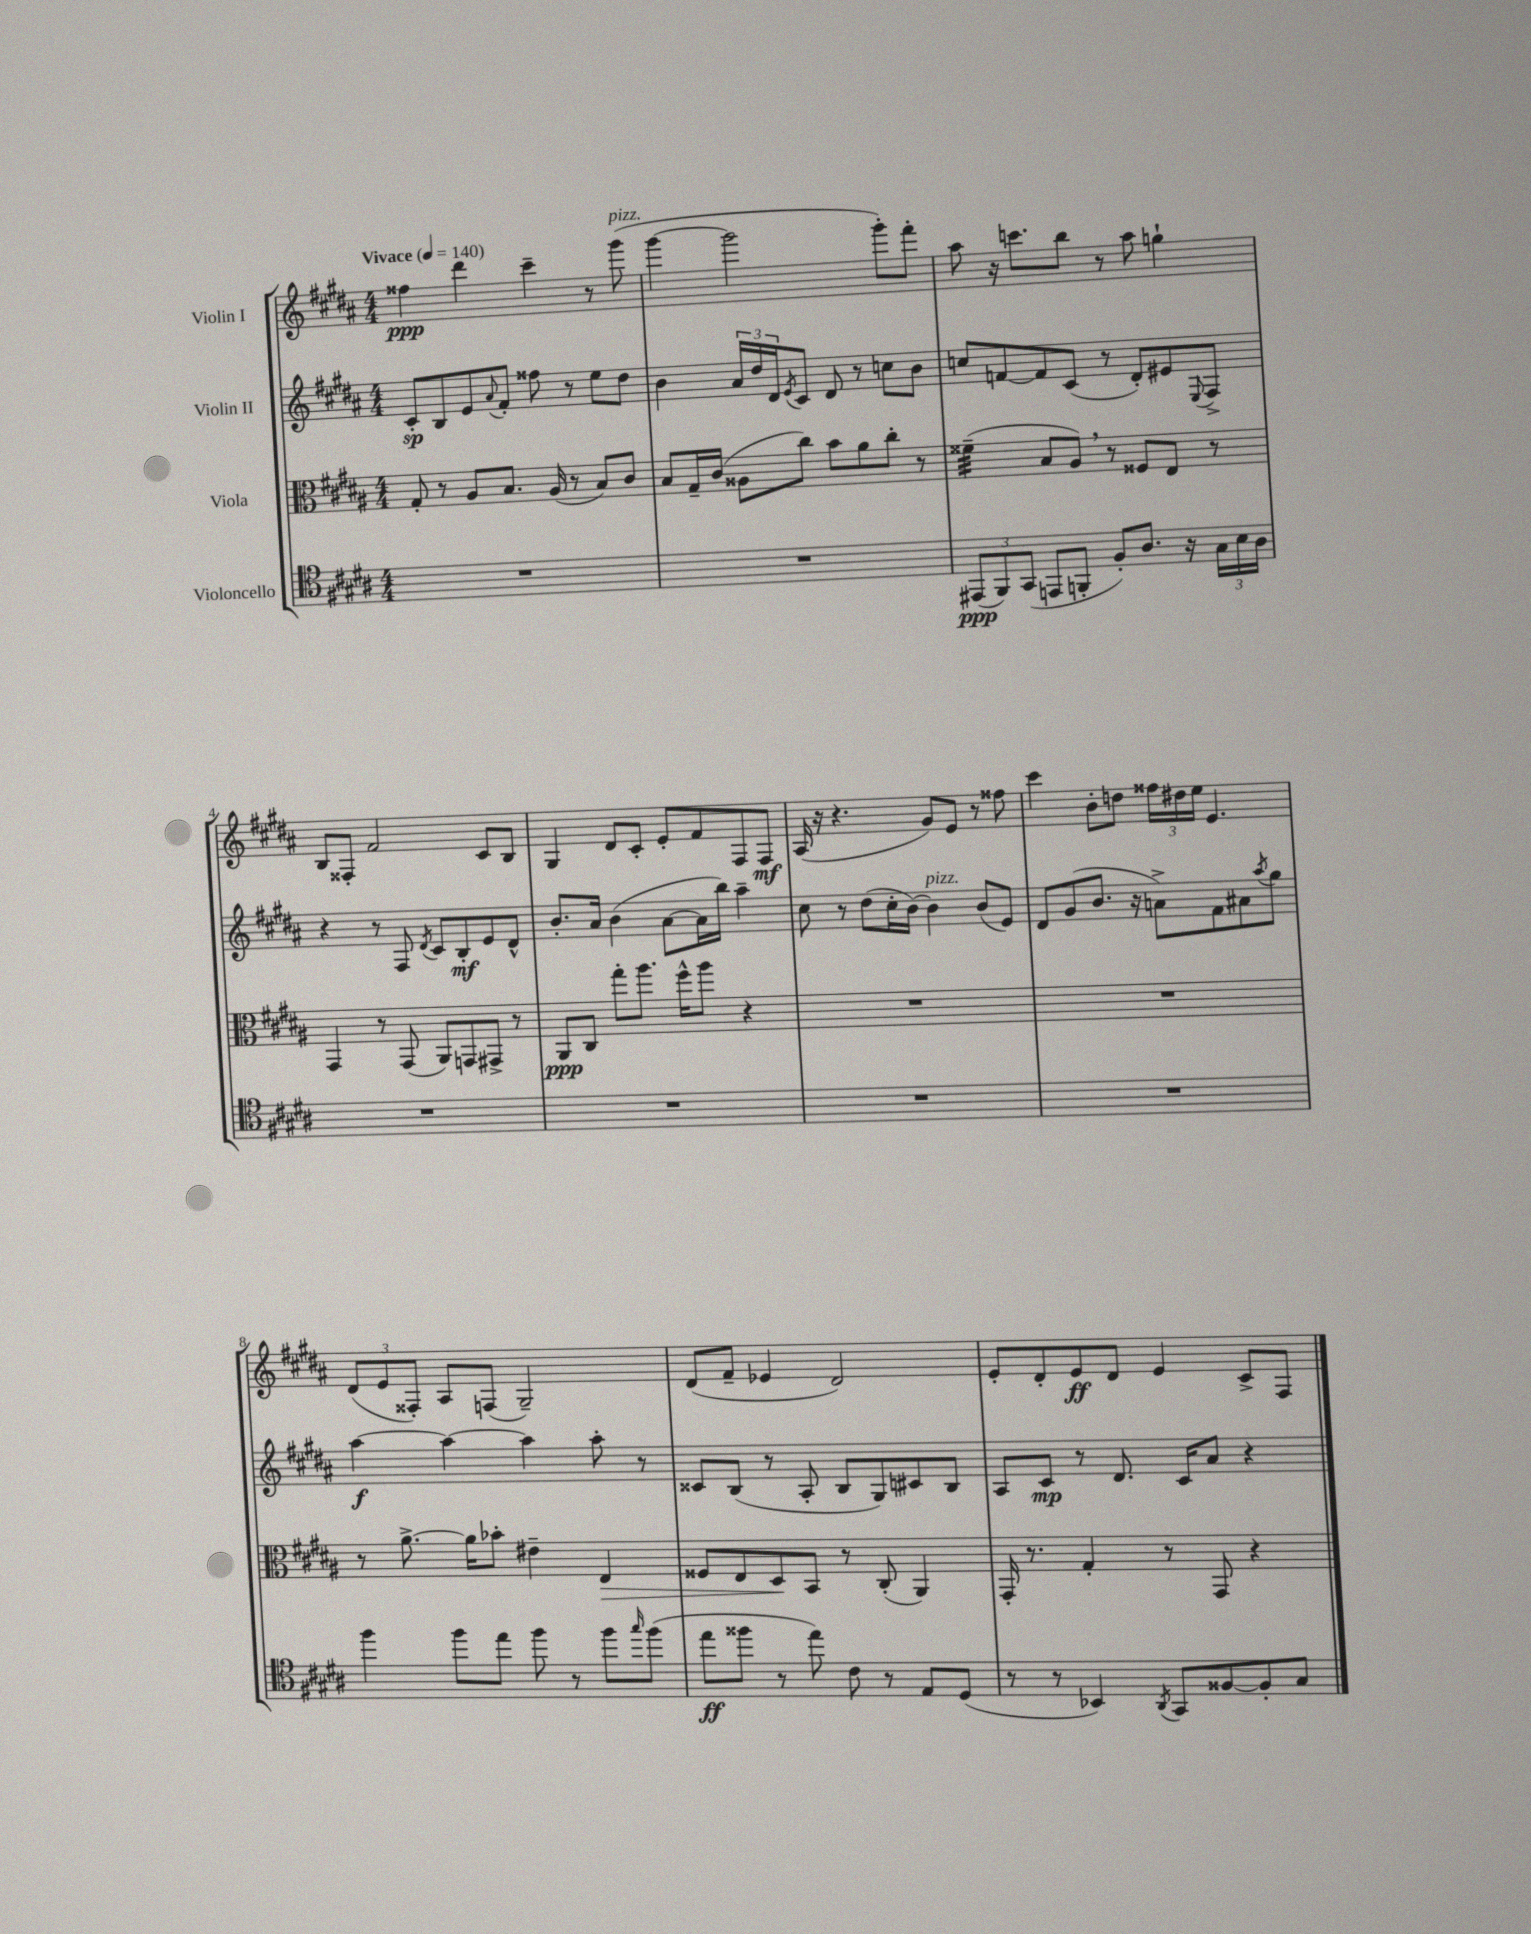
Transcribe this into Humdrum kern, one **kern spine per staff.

**kern	**kern	**kern	**kern
*staff4	*staff3	*staff2	*staff1
*clefC4	*clefC3	*clefG2	*clefG2
*k[f#c#g#d#a#]	*k[f#c#g#d#a#]	*k[f#c#g#d#a#]	*k[f#c#g#d#a#]
*M4/4	*M4/4	*M4/4	*M4/4
*MM140	*MM140	*MM140	*MM140
1r	8G#'/	8c#'/L	4ff##\
.	8r	8B/	.
.	8A#/L	8e/	4ddd#\
.	.	8qqa#/	.
.	8.B/J	8f#'/J	.
.	.	8ff##\	4ccc#~\
.	(16A#/	.	.
.	8r	8r	.
.	8B/L)	8ee\L	8r
.	8c#/J	8dd#\J	(8ggg#\
=	=	=	=
1r	8B/L	4b\	[4ggg#\
.	16G#~/L	.	.
.	(16c#/JJ	.	.
.	8A##\L	24a#/LL	2ggg#\]
.	.	24dd#/	.
.	.	24d#/J	.
.	.	8qe/	.
.	8cc#\J)	8c#/J	.
.	8b\L	8d#/	.
.	8a#\	8r	.
.	8cc#'\J	8cc\L	8ggg#'\L)
.	8r	8b\J	8fff#'\J
=	=	=	=
(12EE#/L	(4f##~\	8cc/L	8aa#\
12FF#/)	.	.	.
.	.	[8f/	16r
(12GG#/J	.	.	.
.	.	.	8.ccc\L
8EE/L	8B/L	8f/]	.
8FF'/J	8A#/J)	(8c#/J	8bb\J
8F#'/L)	8r	8r	8r
8.A#/J	8F##/L	8d#'/L)	8aa#\
.	8E/J	8e#/	4gg`\
16r	.	.	.
.	.	8qqE/	.
24G#\LL	8r	8F#^/J	.
24B\	.	.	.
24A#\JJ	.	.	.
=	=	=	=
1r	4GG#/	4r	8B/L
.	.	.	8F##'/J
.	8r	8r	2f#/
.	(8GG#/	8F#/	.
.	.	8qd#/	.
.	8AA#/L)	8c#/L	.
.	8GG/	8B'/	.
.	8GG#^/J	8e/	8c#/L
.	8r	8d#^^/J	8B/J
=	=	=	=
1r	8AA#/L	8.b'/L	4G#/
.	8C#/J	.	.
.	.	16a#/Jk	.
.	8gg#'\L	(4b\	8d#/L
.	8.aa#\J	.	8c#'/J
.	.	[8a#\L	8e'/L
.	16ff#^^\LK	.	.
.	8aa#\J	16a#\]L	8f#/
.	.	16bb\JJ)	.
.	4r	4aa#~\	8F#/
.	.	.	8F#/J
=	=	=	=
1r	1r	8cc#\	(16A#/
.	.	.	16r
.	.	8r	4.r
.	.	(8dd#\L	.
.	.	16cc#'\L	.
.	.	[16b\JJ)	.
.	.	4b\]	8g#/L)
.	.	.	8e/J
.	.	(8b/L	8r
.	.	8e/J)	8ff##\
=	=	=	=
1r	1r	8d#/L	4ccc#\
.	.	(8g#/	.
.	.	8.b/J	8b'\L
.	.	.	8dd\J
.	.	16r	.
.	.	8a^\L)	24ff##\LL
.	.	.	24dd#\
.	.	.	24ee\JJ
.	.	8f#\	4.e/
.	.	8a#\	.
.	.	8qaa#/	.
.	.	8gg#\J	.
=	=	=	=
4ff#\	8r	[4aa#\	(12d#/L
.	.	.	12e/
.	[8.a#^\	.	.
.	.	.	12F##'/J)
8ff#\L	.	4aa#\_	8A#/L
.	16a#\]LK	.	.
8ee\J	8b-'\J	.	(8F/J
8ff#\	4e#~\	4aa#\]	2G#~/)
8r	.	.	.
8ff#\L	4E/	8aa#'\	.
16qqgg#/	.	.	.
(8ff#\J	.	8r	.
=	=	=	=
8ee\L	8F##/L	8c##/L	(8d#/L
8ff##\J	8E/	(8B/J	8f#~/J
8r	8D#/	8r	4e-/
8ee\)	8BB/J	8A#'/	.
8c#\	8r	8B/L	2d#/)
8r	(8C#'/	8G#/)	.
8E/L	4AA#/)	8c#/	.
(8D#/J	.	8B/J	.
=	=	=	=
8r	16GG#'/	8A#/L	8e'/L
.	8.r	.	.
8r	.	8c#/J	8d#'/
4BB-/)	4G#'/	8r	8e/
.	.	8.d#/	8d#/J
8qAA#/	.	.	.
8GG#/L	8r	.	4e/
.	.	16c#/LK	.
[8F##/	8GG#/	8a#/J	.
8F##'/]	4r	4r	8c#^/L
8G#/J	.	.	8F#/J
==	==	==	==
*-	*-	*-	*-
